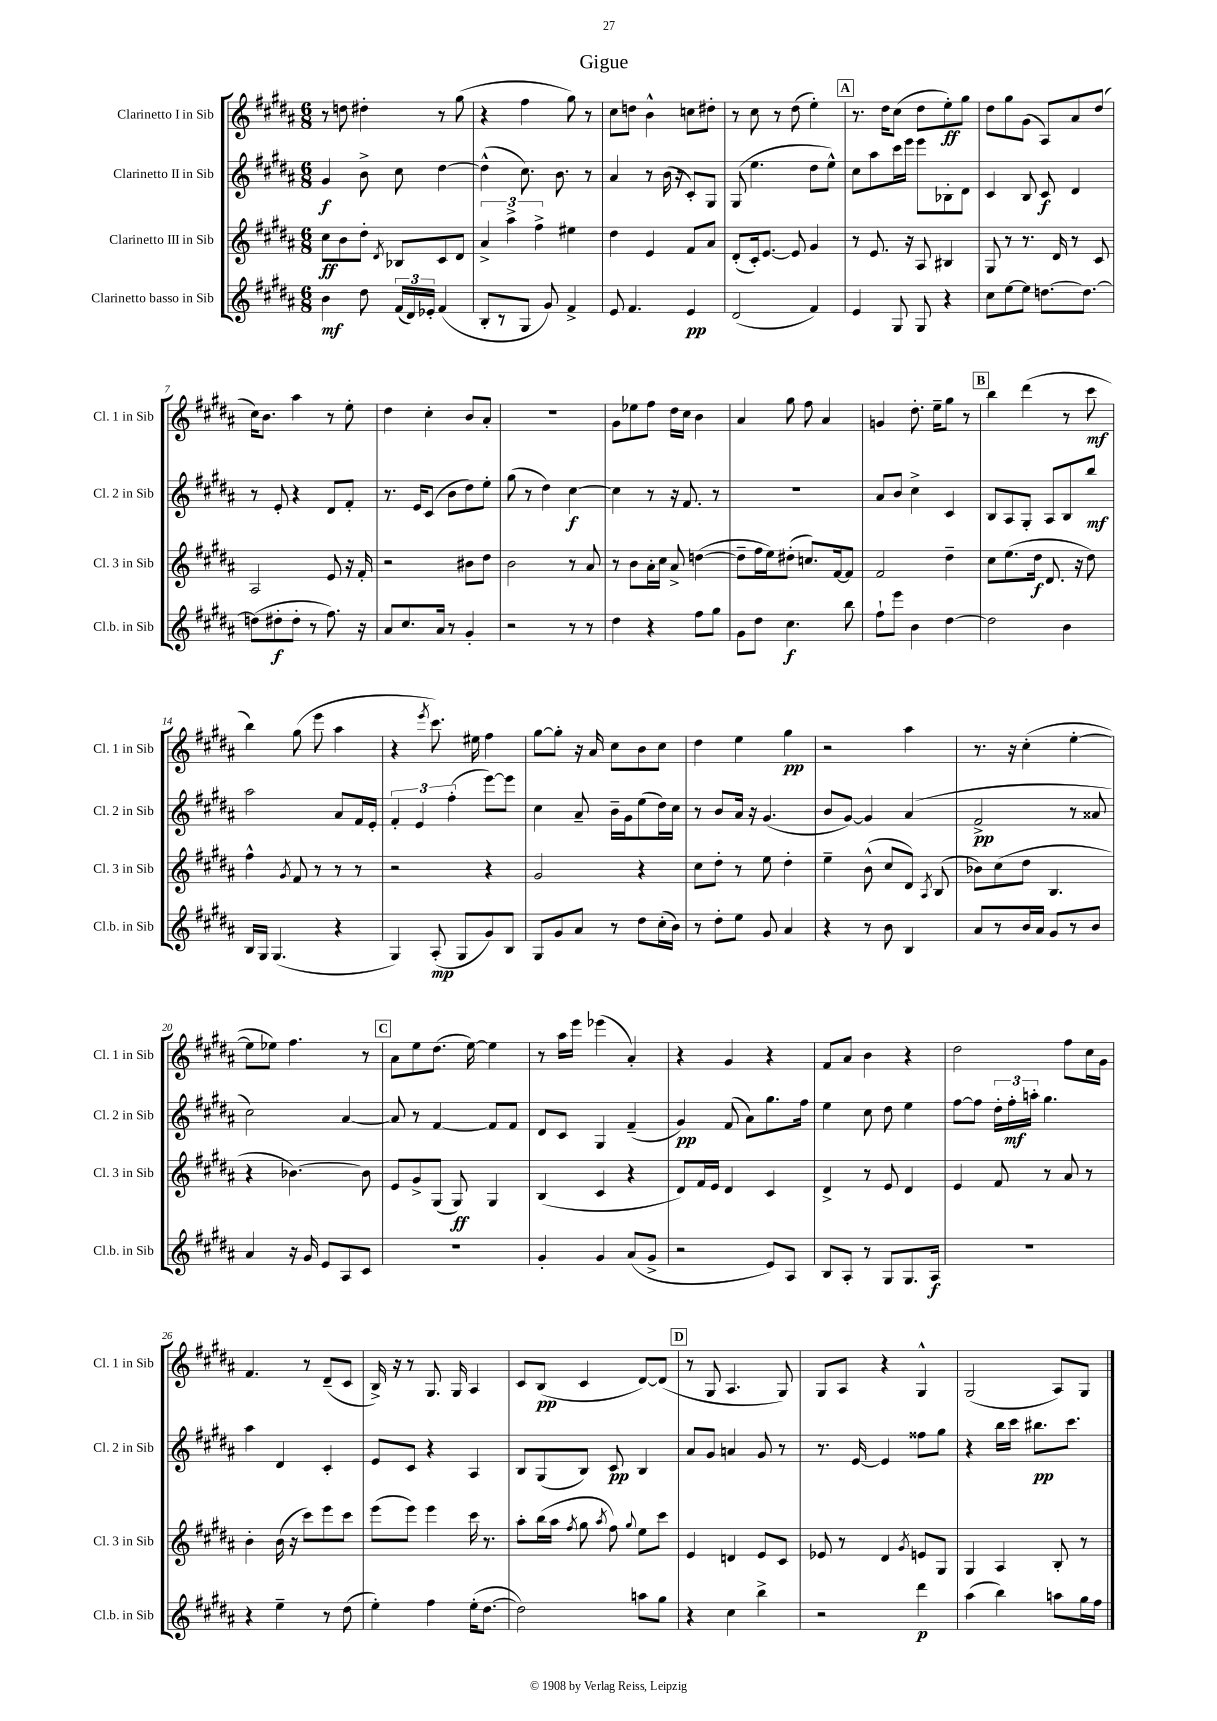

**kern	**kern	**kern	**kern
*staff4	*staff3	*staff2	*staff1
*clefG2	*clefG2	*clefG2	*clefG2
*k[f#c#g#d#a#]	*k[f#c#g#d#a#]	*k[f#c#g#d#a#]	*k[f#c#g#d#a#]
*M6/8	*M6/8	*M6/8	*M6/8
4b	8cc#	4g#	8r
.	8b	.	8dd
8dd#	8dd#'	8b^	4dd#'
.	8qd#	.	.
(24f#	8B-	8cc#	.
24d#)	.	.	.
24e-'	.	.	.
(4f#	8c#	[4dd#	8r
.	8d#	.	(8gg#
=	=	=	=
8B'	6a#^	(4dd#^^]	4r
8r	.	.	.
.	6aa#^	.	.
8G#	.	8.cc#)	4ff#
.	6ff#^	.	.
8g#)	.	.	.
.	.	8.b	.
4f#^	4ee#	.	8gg#)
.	.	8r	8r
=	=	=	=
8e	4dd#	4a#	8cc#
4.f#	.	.	8dd
.	4e	8r	4b^^
.	.	(16b	.
.	.	16r	.
4e	8f#	8c#')	8cc
.	8a#	8G#	8dd#'
=	=	=	=
(2d#	(8d#'	(8G#	8r
.	16c#')	4.ee	8cc#
.	[8.e	.	.
.	.	.	8r
.	8e]	.	(8dd#
4f#)	4g#	8dd#	4ee')
.	.	8ee^^)	.
=	=	=	=
4e	8r	8cc#	8.r
.	8.e	8aa#	.
.	.	.	16dd#
8G#	.	16ccc#	(8cc#
.	16r	16eee	.
8G#	8A#	8eee	8dd#
4r	4B#	8B-'	8ee')
.	.	8d#	8gg#
=	=	=	=
8cc#	8G#	4c#	8dd#
[8ee	8r	.	8gg#
8ee]	8.r	8B	(8g#
[8.dd	.	8c#	8A#)
.	16d#	.	.
.	8r	4d#	8a#
8.dd_	.	.	.
.	8c#	.	(8dd#
=	=	=	=
(8dd]	2A#	8r	16cc#)
.	.	.	8.b
8dd#'	.	8e'	.
8dd#'	.	4r	4aa#
8r	.	.	.
8.ff#)	8e	8d#	8r
.	16r	8f#'	8ee'
16r	16f#'	.	.
=	=	=	=
8a#	2r	8.r	4dd#
8.cc#	.	.	.
.	.	16e	.
.	.	(8c#	4cc#'
16a#	.	.	.
8r	.	8b	.
4g#'	8b#	8dd#)	8b
.	8dd#	8ee'	8a#'
=	=	=	=
2r	2b	(8gg#	2.r
.	.	8r	.
.	.	4dd#)	.
8r	8r	[4cc#	.
8r	8a#	.	.
=	=	=	=
4dd#	8r	4cc#]	8g#
.	8b	.	8ee-
4r	16a#'	8r	8ff#
.	16cc#	.	.
.	8a#^	16r	16dd#
.	.	8.f#	16cc#
8ff#	([4dd	.	4b
8gg#	.	8r	.
=	=	=	=
8g#	8dd~]	2.r	4a#
8dd#	16ff#	.	.
.	16ee)	.	.
4.cc#	(8dd#'	.	8gg#
.	8.cc)	.	8ff#
.	.	.	4a#
.	[16f#	.	.
8bb	8f#]	.	.
=	=	=	=
8ff#`	2f#	8a#	4g
8eee	.	8b	.
4b	.	4cc#^	8.dd#'
.	.	.	16ee~
[4dd#	4dd#~	4c#	8gg#
.	.	.	8r
=	=	=	=
2dd#]	8cc#	8B	4bb
.	(8.ee	8A#	.
.	.	8G#'	(4ddd#
.	16dd#	.	.
.	8.d#	8A#	.
4b	.	8B	8r
.	16r	.	.
.	8dd#)	8bb	8ccc#
=	=	=	=
16B	4ff#^^	2aa#	4bb)
16G#	.	.	.
(4.G#	.	.	.
.	8qg#	.	.
.	8f#	.	(8gg#
.	8r	.	8eee
4r	8r	8a#	4aa#
.	8r	16f#	.
.	.	16e'	.
=	=	=	=
4G#)	2r	6f#'	4r
.	.	6e	.
.	.	.	8qeee
(8A#'	.	.	8.ccc#)
.	.	(6ff#'	.
8G#	.	.	.
.	.	.	16ee#
8g#)	4r	[8eee)	4ff#
8B	.	8eee]	.
=	=	=	=
8G#	2g#	4cc#	[8gg#
8g#	.	.	8gg#']
8a#	.	8a#~	16r
.	.	.	16a#
8r	.	16b~	8cc#
.	.	16g#	.
8dd#	4r	(8ee	8b
(16cc#'	.	16dd#)	8cc#
16b)	.	16cc#	.
=	=	=	=
8r	8cc#	8r	4dd#
8dd#'	8dd#'	8b	.
8ee	8r	16a#	4ee
.	.	16r	.
8g#	8ee	(4.g#	.
4a#	4dd#'	.	4gg#
=	=	=	=
4r	4ee~	8b	2r
.	.	[8g#)	.
8r	(8b^^	4g#]	.
8b	8cc#	.	.
4B	8d#)	(4a#	4aa#
.	8qA#	.	.
.	(8B	.	.
=	=	=	=
8a#	8b-)	2f#^	8.r
8r	(8cc#	.	.
.	.	.	16r
16b	8dd#	.	(4cc#'
16a#	.	.	.
8g#	4.B	.	.
8r	.	8r	[4ee'
8b	.	8a##	.
=	=	=	=
4a#	4r	2cc#)	8ee]
.	.	.	8ee-)
16r	[4.b-)	.	4.ff#
16g#	.	.	.
8e	.	.	.
8A#	.	[4a#	.
8c#	8b-]	.	8r
=	=	=	=
2.r	8e	8a#]	8a#
.	8g#^	8r	8ee
.	(8G#	[4f#	(8.dd#
.	8G#)	.	.
.	.	.	[16ee)
.	4G#	8f#]	4ee]
.	.	8f#	.
=	=	=	=
4g#'	(4B	8d#	8r
.	.	8c#	16aa#
.	.	.	16eee
4g#	4c#	4G#	(4eee-
(8a#	4r	(4f#~	4a#')
8g#^	.	.	.
=	=	=	=
2r	8d#)	4g#)	4r
.	16f#	.	.
.	16e	.	.
.	4d#	(8f#	4g#
.	.	8a#)	.
8e)	4c#	8.gg#	4r
8A#	.	.	.
.	.	16ff#	.
=	=	=	=
8B	4d#^	4ee	8f#
8A#'	.	.	8a#
8r	8r	8cc#	4b
8G#	8e	8dd#	.
8.G#	4d#	4ee	4r
16A#	.	.	.
=	=	=	=
2.r	4e	[8ff#	2dd#
.	.	8ff#]	.
.	8f#	24dd#'	.
.	.	24ff#'	.
.	.	24aa'	.
.	8r	4.gg#	.
.	8a#	.	8ff#
.	8r	.	16cc#
.	.	.	16g#
=	=	=	=
4r	4b'	4aa#	4.f#
4ee~	(16b	4d#	.
.	16r	.	.
.	8ccc#)	.	8r
8r	8eee	4c#'	(8d#~
(8dd#	8ccc#	.	8c#
=	=	=	=
4ee')	(8eee	8e	16B^)
.	.	.	16r
.	8eee)	8c#	8r
4ff#	4eee	4r	8.G#
.	.	.	16G#
(16ee'	16ccc#	4A#	4A#
[8.dd#	8.r	.	.
=	=	=	=
2dd#])	8aa#'	8B	8c#
.	(16bb	(8G#	(8B
.	16aa#	.	.
.	8qff#	.	.
.	8gg#	8B)	4c#
.	8qaa#	.	.
.	8ff#)	8c#	.
.	8qqgg#	.	.
8aa	8ee	4B	[8d#)
8gg#	8ccc#	.	(8d#]
=	=	=	=
4r	4e	8a#	8r
.	.	8g#	8G#
4cc#	4d	4a	4.A#
4bb^	8e	8g#	.
.	8c#	8r	8G#)
=	=	=	=
2r	8e-	8.r	8G#
.	8r	.	8A#
.	.	[16e	.
.	4d#	4e]	4r
.	8qg#	.	.
4ddd#	8e	8ff##	4G#^^
.	8G#	8gg#	.
=	=	=	=
(4aa#	4G#	4r	(2G#
4bb)	4A#	16bb	.
.	.	16ccc#	.
.	.	8.bb#	.
8aa	8B'	.	8A#)
.	.	8.ccc#	.
16gg#	8r	.	8G#
16ff#	.	.	.
==	==	==	==
*-	*-	*-	*-
